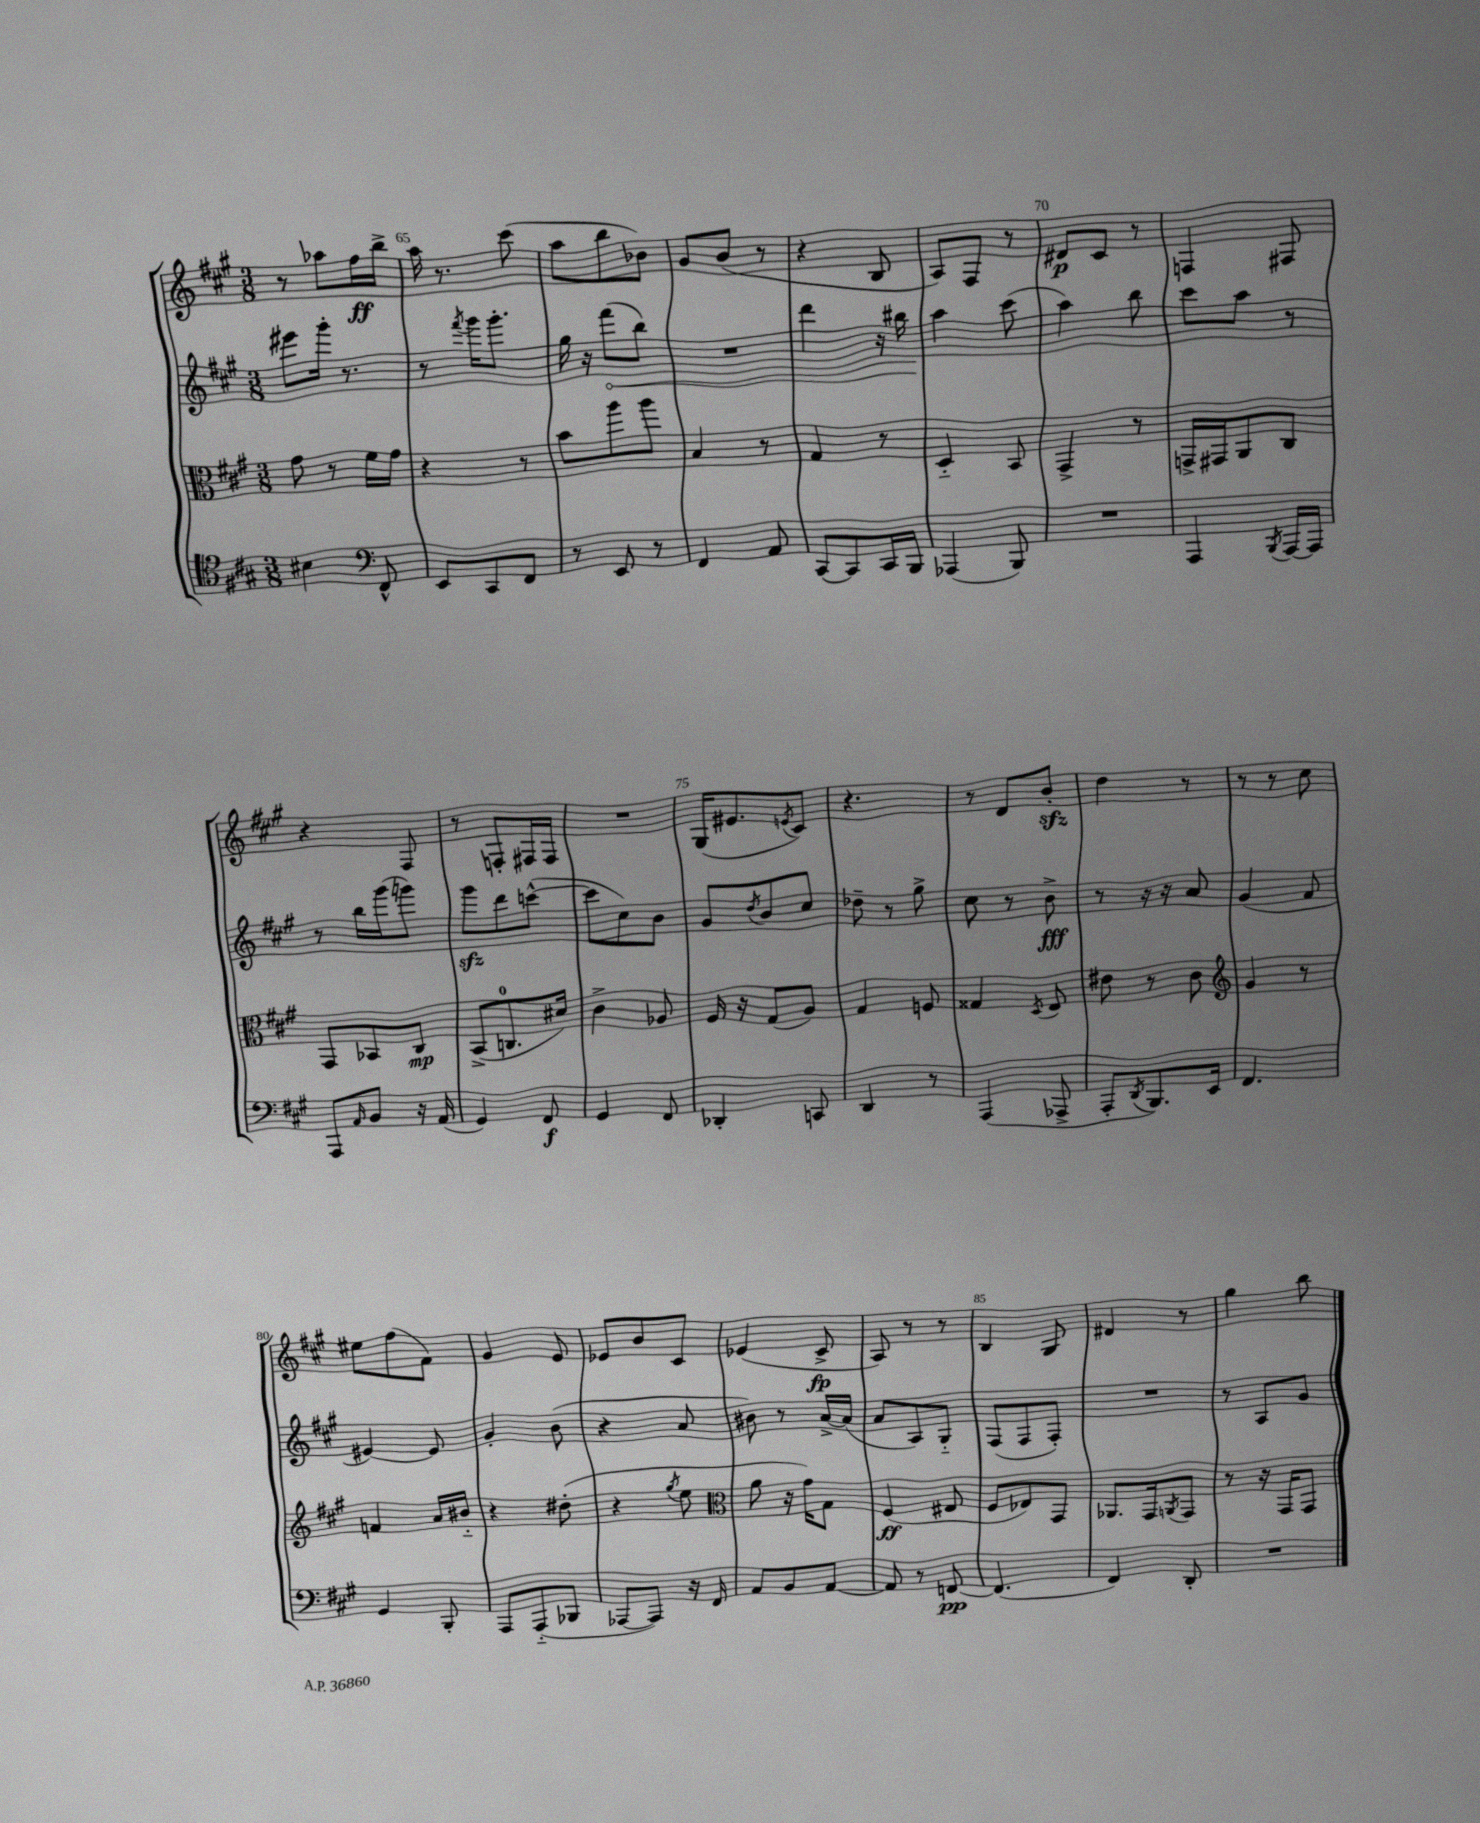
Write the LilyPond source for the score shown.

<<
\new StaffGroup <<
\new Staff = "s0" {
    \clef treble \key a \major \numericTimeSignature \time 3/8
    r8 aes''8 fis''16\ff b''16-> |
    a''16 r8. cis'''8( |
    a''8 b''8 bes'8) |
    gis'8 b'8( r8 |
    r4 b8 |
    a8) fis8 r8 |
    dis'8\p cis'8 r8 |
    f4 fis8 |
    r4 fis8 |
    r8 f8-. fis16 fis16 |
    R4. |
    gis16( eis'8. \acciaccatura { e'8 } cis'8) |
    r4. |
    r8 d'8 b'8-.\sfz |
    d''4 r8 |
    r8 r8 cis''8 |
    eis''8 fis''8( fis'8) |
    gis'4 e'8 |
    ees'8 b'8 cis'8 |
    ees'4( cis'8->\fp |
    a8) r8 r8 |
    b4 gis8 |
    dis'4 r8 |
    gis''4 b''8 \bar "|." |
}
\new Staff = "s1" {
    \clef treble \key a \major \numericTimeSignature \time 3/8
    eis'''8 gis'''16-. r8. |
    r8 \acciaccatura { fis'''8 } gis'''16 gis'''8.-. |
    gis''16 r16 \once \override Hairpin.circled-tip = ##t fis'''8\<( b''8) |
    R4. |
    d'''4 r16 bis''16 |
    a''4\! cis'''8( |
    a''4) b''8 |
    cis'''8 a''8 r8 |
    r8 b''16 gis'''16( g'''8) |
    gis'''8\sfz d'''8 c'''8~-^( |
    c'''8 cis''8) b'8 |
    gis'8 \acciaccatura { d''8 } b'8 cis''8 |
    des''8-- r8 gis''8-> |
    cis''8 r8 b'8->\fff |
    r8 r16 r16 a'8 |
    gis'4( fis'8 |
    eis'4~) eis'8 |
    gis'4-. b'8( |
    r4 a'8 |
    bis'8) r8 a'16~-> a'16( |
    a'8 a8) gis8-_ |
    fis8( fis8 fis8-.) |
    R4. |
    r8 a8 gis'8 \bar "|." |
}
\new Staff = "s2" {
    \clef alto \key a \major \numericTimeSignature \time 3/8
    gis'8 r8 fis'16 gis'16 |
    r4 r8 |
    b'8 a''8 a''8 |
    b4 r8 |
    gis4 r8 |
    d4-_ b,8 |
    gis,4-> r8 |
    g,16-> gis,16 a,8 cis8 |
    gis,8 bes,8 cis8\mp |
    b,8->( c8.-0 dis'16) |
    cis'4-> aes8 |
    fis16 r16 gis8( a8) |
    gis4 f8 |
    gisis4 \acciaccatura { d8 } e8 |
    eis'8 r8 cis'8 |
    \clef treble gis'4 r8 |
    f'4 a'16 bis'16-_ |
    r4 dis''8-.( |
    r4 \acciaccatura { gis''8 } e''8 |
    \clef alto a'8 r16 gis'16) gis8 |
    fis4\ff( eis8 |
    fis8 ees8) gis,8 |
    aes,8. gis,16 \acciaccatura { a,8 } gis,8 |
    r8 r16 gis,16 gis,8 \bar "|." |
}
\new Staff = "s3" {
    \clef tenor \key a \major \numericTimeSignature \time 3/8
    bis4 \clef bass fis,8-^ |
    e,8 cis,8 fis,8 |
    r8 e,8 r8 |
    fis,4 a,8 |
    cis,8~ cis,8 cis,16 b,,16 |
    aes,,4( b,,8) |
    R4. |
    a,,4 \acciaccatura { b,,8 } a,,16~ a,,16 |
    a,,8 \grace { a,16 } b,8 r16 a,16( |
    gis,4) fis,8\f |
    gis,4 fis,8 |
    des,4-. c,8 |
    d,4 r8 |
    a,,4( aes,,8-> |
    a,,8-. \acciaccatura { d,8 } b,,8.) e,16 |
    fis,4. |
    gis,4 b,,8-. |
    a,,8 a,,8-_( bes,,8 |
    aes,,8~ aes,,8) r16 fis,16 |
    a,8 b,8 a,8~ |
    a,8 r8 f,8~\pp |
    f,4.( |
    fis,4) d,8-. |
    R4. \bar "|." |
}
>>
>>
\layout { \context { \Score currentBarNumber = #64 \override BarNumber.break-visibility = ##(#f #t #t) barNumberVisibility = #(every-nth-bar-number-visible 5) } }
